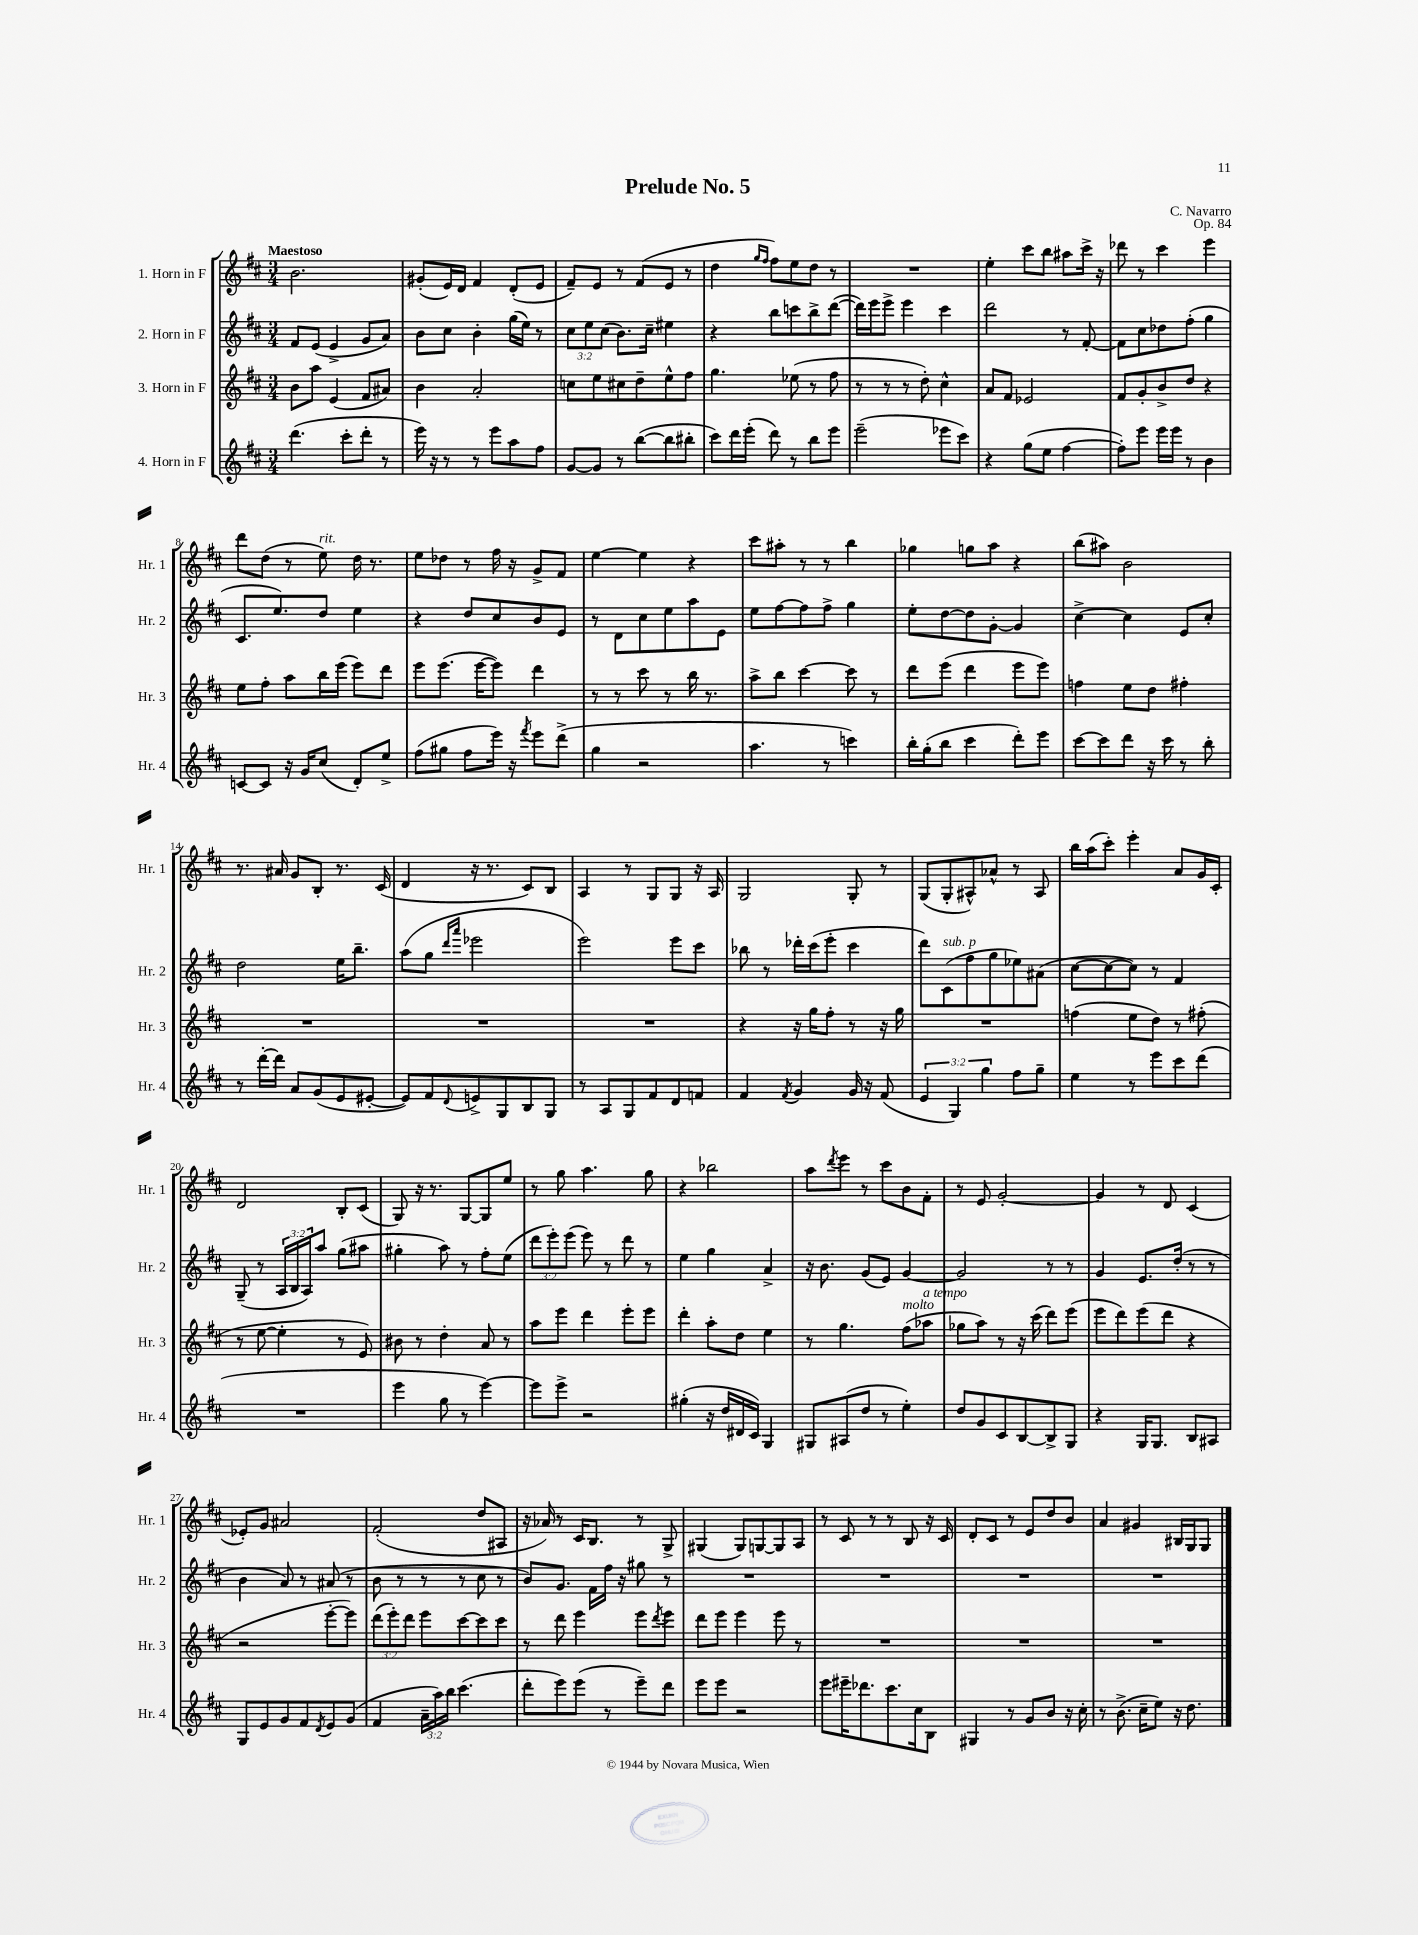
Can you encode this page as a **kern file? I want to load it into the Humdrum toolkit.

**kern	**kern	**kern	**kern
*part4	*part3	*part2	*part1
*staff4	*staff3	*staff2	*staff1
*I"4. Horn in F	*I"3. Horn in F	*I"2. Horn in F	*I"1. Horn in F
*I'Hr. 4	*I'Hr. 3	*I'Hr. 2	*I'Hr. 1
*clefG2	*clefG2	*clefG2	*clefG2
*k[f#c#]	*k[f#c#]	*k[f#c#]	*k[f#c#]
*M3/4	*M3/4	*M3/4	*M3/4
=1	=1	=1	=1
!	!	!	!LO:TX:a:B:t=Maestoso
(4.ddd\	8b\L	8f#/L	2.b\
.	8aa\J	(8e/J	.
.	(4e/	4e^/	.
8ccc#'\L	.	.	.
8ddd'\J	8f#/L	8g/L	.
8r	8a#X/J)	8a/J)	.
=2	=2	=2	=2
16eee\)	4b\	8b\L	(8g#X'/L
16r	.	.	.
8r	.	8cc#\J	16e/L)
.	.	.	16d/JJ
8r	2a'/	4b'\	4f#/
8eee\L	.	.	.
8aa\	.	(16gg\LL	(8d'/L
.	.	16ee\JJ)	.
8ff#\J	.	8r	8e/J
=3	=3	=3	=3
[8g/L	8ccn\L	12cc#\L	8f#~/L)
.	.	12ee\	.
8g/J]	8ee\	.	8e/J
.	.	(12cc#\J	.
8r	8cc#X\	8.b\L)	8r
([8bb\L	8dd~\	.	(8f#/L
.	.	16cc#~\Jk	.
8bb\]	8ee^^\	4ee#X\	8e/J
8bb#X'\J	8ff#\J	.	8r
=4	=4	=4	=4
8ccc#\L)	4.gg\	4r	4dd\
16ddd\L	.	.	.
(16eee'\JJ	.	.	.
.	.	.	16qqgg/LL
.	.	.	16qqff#/JJ
8ddd\)	.	8bb\L	8ff#\L)
8r	(8ee-X\	8cccn\	8ee\
8bb\L	8r	8bb^\	8dd\J
8eee\J	8ff#\	([8ddd\J	8r
=5	=5	=5	=5
(2eee~\	8r	16ddd\LL])	2.r
.	.	16eee\J	.
.	8r	8eee^\J	.
.	8r	4eee\	.
.	8dd'\)	.	.
8eee-X\L	4cc#^^\	4ccc#\	.
8ccc#\J)	.	.	.
=6	=6	=6	=6
4r	8a/L	2ddd\	4ee'\
.	8f#/J	.	.
(8gg\L	2e-X/	.	8ccc#\L
8ee\J	.	.	8bb\J
[4ff#\	.	8r	8aa#X\L
.	.	[8f#'/	16ccc#^\Jk
.	.	.	16r
=7	=7	=7	=7
8ff#'\L])	8f#/L	8f#\L]	8ddd-X\
8eee\J	8g'/	8cc#\	8r
16eee\LL	8b^/	8dd-X\	4ccc#\
16eee\JJ	.	.	.
8r	8dd/J	(8ff#'\J	.
4b\	4r	4gg\	4eee\
!!LO:LB:g=z
=8	=8	=8	=8
[8cn/L	8ee\L	8.c#/L	8ddd\L
8c/J]	8ff#'\J	.	(8dd\J
.	.	8.ee/)	.
16r	8aa\L	.	8r
16g/KL	.	.	.
!	!	!	!LO:TX:a:i:t=rit.
(8cc#/J	16bb\L	8dd/J	8ee\)
.	(16eee\JJ	.	.
8d'/L)	8eee\L)	4ee\	16dd\
.	.	.	8.r
8ee^/J	8ddd\J	.	.
=9	=9	=9	=9
(8ff#\L	8eee\L	4r	8ee\L
8gg#X\J	(8.eee\J	.	8dd-X\J
8ff#\L	.	8dd/L	8r
.	[16eee\KL	.	.
16eee\Jk)	8eee\J])	8cc#/	16ff#\
16r	.	.	16r
8qfff#/	.	.	.
8eee\L	4ddd\	8b/	8g^/L
(8ddd^\J	.	8e/J	8f#/J
=10	=10	=10	=10
4gg\	8r	8r	[4ee\
.	8r	8d\L	.
2r	8ccc#\	8cc#\	4ee\]
.	8r	8ee\	.
.	16bb\	8aa\	4r
.	8.r	.	.
.	.	8e\J	.
=11	=11	=11	=11
4.aa\	8aa^\L	8ee\L	8ccc#\L
.	8bb\J	[8ff#\	8aa#X'\J
.	[4ccc#\	8ff#\]	8r
8r	.	8ff#^\J	8r
4cccn\)	8ccc#\]	4gg\	4bb\
.	8r	.	.
=12	=12	=12	=12
16bb'\LL	8ddd\L	8ee'\L	4gg-X\
(16gg'\J	.	.	.
8bb\J	(8eee\J	[8dd\	.
4ccc#\	4ddd\	8dd\]	8ggn\L
.	.	[8g'\J	8aa\J
8ddd'\L)	8eee\L	4g/]	4r
8eee\J	8eee\J)	.	.
=13	=13	=13	=13
[8ccc#\L	4ffn\	[4cc#^\	(8bb\L
8ccc#\]	.	.	8aa#X\J)
8ddd\J	8ee\L	4cc#\]	2b\
16r	8dd\J	.	.
16ccc#\	.	.	.
8r	4ff#X'\	8e/L	.
8bb'\	.	8cc#'/J	.
!!LO:LB:g=z
=14	=14	=14	=14
8r	2.r	2dd\	8.r
[16ddd'\LL	.	.	.
16ddd\JJ]	.	.	16a#X/
8a/L	.	.	8g/L
(8g/	.	.	8B'/J
8e/	.	16ee\KL	8.r
.	.	8.bb~\J	.
[8e#X'/J	.	.	.
.	.	.	(16c#/
=15	=15	=15	=15
8e#/L])	2.r	(8aa\L	4d/
8f#/	.	8gg\J	.
.	.	16qqddd/LL	.
8qqd/	.	16qqaaa/JJ	.
8en^/	.	2eee-X\	16r
.	.	.	8.r
8G/	.	.	.
8B/	.	.	8c#/L)
8G/J	.	.	8B/J
=16	=16	=16	=16
8r	2.r	2eee\)	4A/
8A/L	.	.	.
8G/	.	.	8r
8f#/	.	.	8G/L
8d/	.	8eee\L	8G/J
8fn/J	.	8ccc#\J	16r
.	.	.	16A/
=17	=17	=17	=17
4f#/	4r	8bb-X\	2G/
.	.	8r	.
8qf#/	.	.	.
4g/	16r	16ddd-X'\LL	.
.	16gg\KL	(16ccc#\J	.
.	8ff#'\J	8eee'\J	.
16g/	8r	4ccc#\	8G'/
16r	.	.	.
(8f#/	16r	.	8r
.	16gg\	.	.
=18	=18	=18	=18
6e/	2.r	8ddd\L)	(8G/L
!	!	!LO:TX:a:i:t=sub. p	!
.	.	(8c#\	8G'/
6G/)	.	.	.
.	.	8ff#\	8A#X^^/)
6gg\	.	.	.
.	.	8gg\	8a-X^^/J
8ff#\L	.	8ee-X\)	8r
8gg~\J	.	(8a#X\J	8A#/
=19	=19	=19	=19
4ee\	(4ffn\	[8cc#\L	16bb\LL
.	.	.	(16aa\J
.	.	8cc#\_	8ccc#'\J)
8r	8ee\L	8cc#\J])	4eee'\
8eee\L	8dd\J)	8r	.
8ccc#\	8r	4f#/	8a/L
(8ddd\J	(8ff#X'\	.	16g/L
.	.	.	16c#'/JJ
!!LO:LB:g=z
=20	=20	=20	=20
2.r	8r	(8G~/	2d/
.	[8ee\	8r	.
.	4ee'\]	24A/LL	.
.	.	24B/	.
.	.	24A/J)	.
.	.	8aa/J	.
.	8r	(8gg\L	8B'/L
.	8e/)	8aa#X\J	(8c#/J
=21	=21	=21	=21
4eee\	8b#X\	4gg#X'\	8G/)
.	8r	.	16r
.	.	.	8.r
8gg\	4dd'\	8aa\)	.
8r	.	8r	[8G/L
[4eee\)	8a/	8ff#'\L	8G/]
.	8r	(8ee\J	8ee/J
=22	=22	=22	=22
8eee\L]	8aa\L	12ddd\L	8r
.	.	12eee'\)	.
8eee^\J	8eee\J	.	8gg\
.	.	(12eee\J	.
2r	4ddd\	8eee\)	4.aa\
.	.	8r	.
.	8eee'\L	8ddd\	.
.	8eee\J	8r	8gg\
=23	=23	=23	=23
(4gg#X'\	4ddd'\	4ee\	4r
16r	8aa'\L	4gg\	2bb-X\
16dd/LL	.	.	.
16d#X/	8dd\J	.	.
16c#/JJ)	.	.	.
4G/	4ee\	4a^/	.
=24	=24	=24	=24
8G#X/L	8r	16r	8aa\L
.	.	8.b\	.
.	.	.	8qddd/
(8A#X/	4.gg\	.	8eee\J
8dd/J	.	(8g/L	8r
8r	.	8e/J)	8ccc#\L
!	!LO:TX:a:i:t=molto	!	!
4ee'\)	(8ff#\L	[4g/	8b\
!	!LO:TX:a:i:t=a tempo	!	!
.	8aa-X\J	.	8f#'\J
=25	=25	=25	=25
8dd/L	8gg-X\L	2g/]	8r
8g/	8aa\J)	.	8e/
8c#/	8r	.	[2g'/
[8B/	16r	.	.
.	(16ccc#\	.	.
8B^/]	8ddd\L)	8r	.
8G/J	(8eee\J	8r	.
=26	=26	=26	=26
4r	8eee\L	4g/	4g/]
.	8ddd\)	.	.
16G/KL	(8eee\	8.e/L	8r
8.G/J	.	.	.
.	8ddd\J	.	8d/
.	.	(16dd'/Jk	.
8B/L	4r	8r	(4c#/
8A#X/J	.	8r	.
!!LO:LB:g=z
=27	=27	=27	=27
8G/L	2r	4b\	8e-X'/L)
8e/	.	.	8g/J
8g/	.	8a/)	2a#X/
8f#/	.	8r	.
8qd/	.	.	.
8e/	[8eee'\L	(8a#X/	.
(8g/J	8eee\J])	8r	.
=28	=28	=28	=28
4f#/	(12ddd\L	8b\	(2f#'/
.	12eee'\)	.	.
.	.	8r	.
.	12ddd\J	.	.
24a~\LL	8eee\L	8r	.
24aa\)	.	.	.
24bb\JJ	.	.	.
(4.ccc#\	[8ccc#\	8r	.
.	8ccc#\]	8cc#\	8dd/L
.	8ccc#\J	8r	8A#X/J
=29	=29	=29	=29
8ddd'\L	8r	8b/L)	16r
.	.	.	16a-X/)
8eee\)	8ddd\	8.g/J	8r
(8eee\J	4eee\	.	16c#/KL
.	.	16f#\LL	8.B/J
8r	.	16ff#\JJ	.
.	.	16r	.
8eee~\L)	8eee\L	8gg#X\	8r
.	8qddd/	.	.
8ddd\J	8eee\J	8r	8G^/
=30	=30	=30	=30
8eee\L	8ddd\L	2.r	(4G#X/
8eee\J	8eee\J	.	.
2r	4eee\	.	8G#/L)
.	.	.	[8Gn/
.	8eee\	.	8G/]
.	8r	.	8A/J
=31	=31	=31	=31
8eee\L	2.r	2.r	8r
16eee#X~\K	.	.	8c#/
8.ddd-X\	.	.	.
.	.	.	8r
8.ccc#\	.	.	8r
.	.	.	8B/
16cc#\k	.	.	.
8B\J	.	.	16r
.	.	.	16c#/
=32	=32	=32	=32
4G#X/	2.r	2.r	8d'/L
.	.	.	8c#/J
8r	.	.	8r
8g/L	.	.	8e/L
8b/J	.	.	8dd/
16r	.	.	8b/J
16cc#'\	.	.	.
=33	=33	=33	=33
8r	2.r	2.r	4a/
(8.b^\	.	.	.
.	.	.	4g#X/
16cc#~\KL	.	.	.
8ee\J)	.	.	.
16r	.	.	16B#X/LL
8.dd\	.	.	16G/J
.	.	.	8G/J
==	==	==	==
*-	*-	*-	*-
